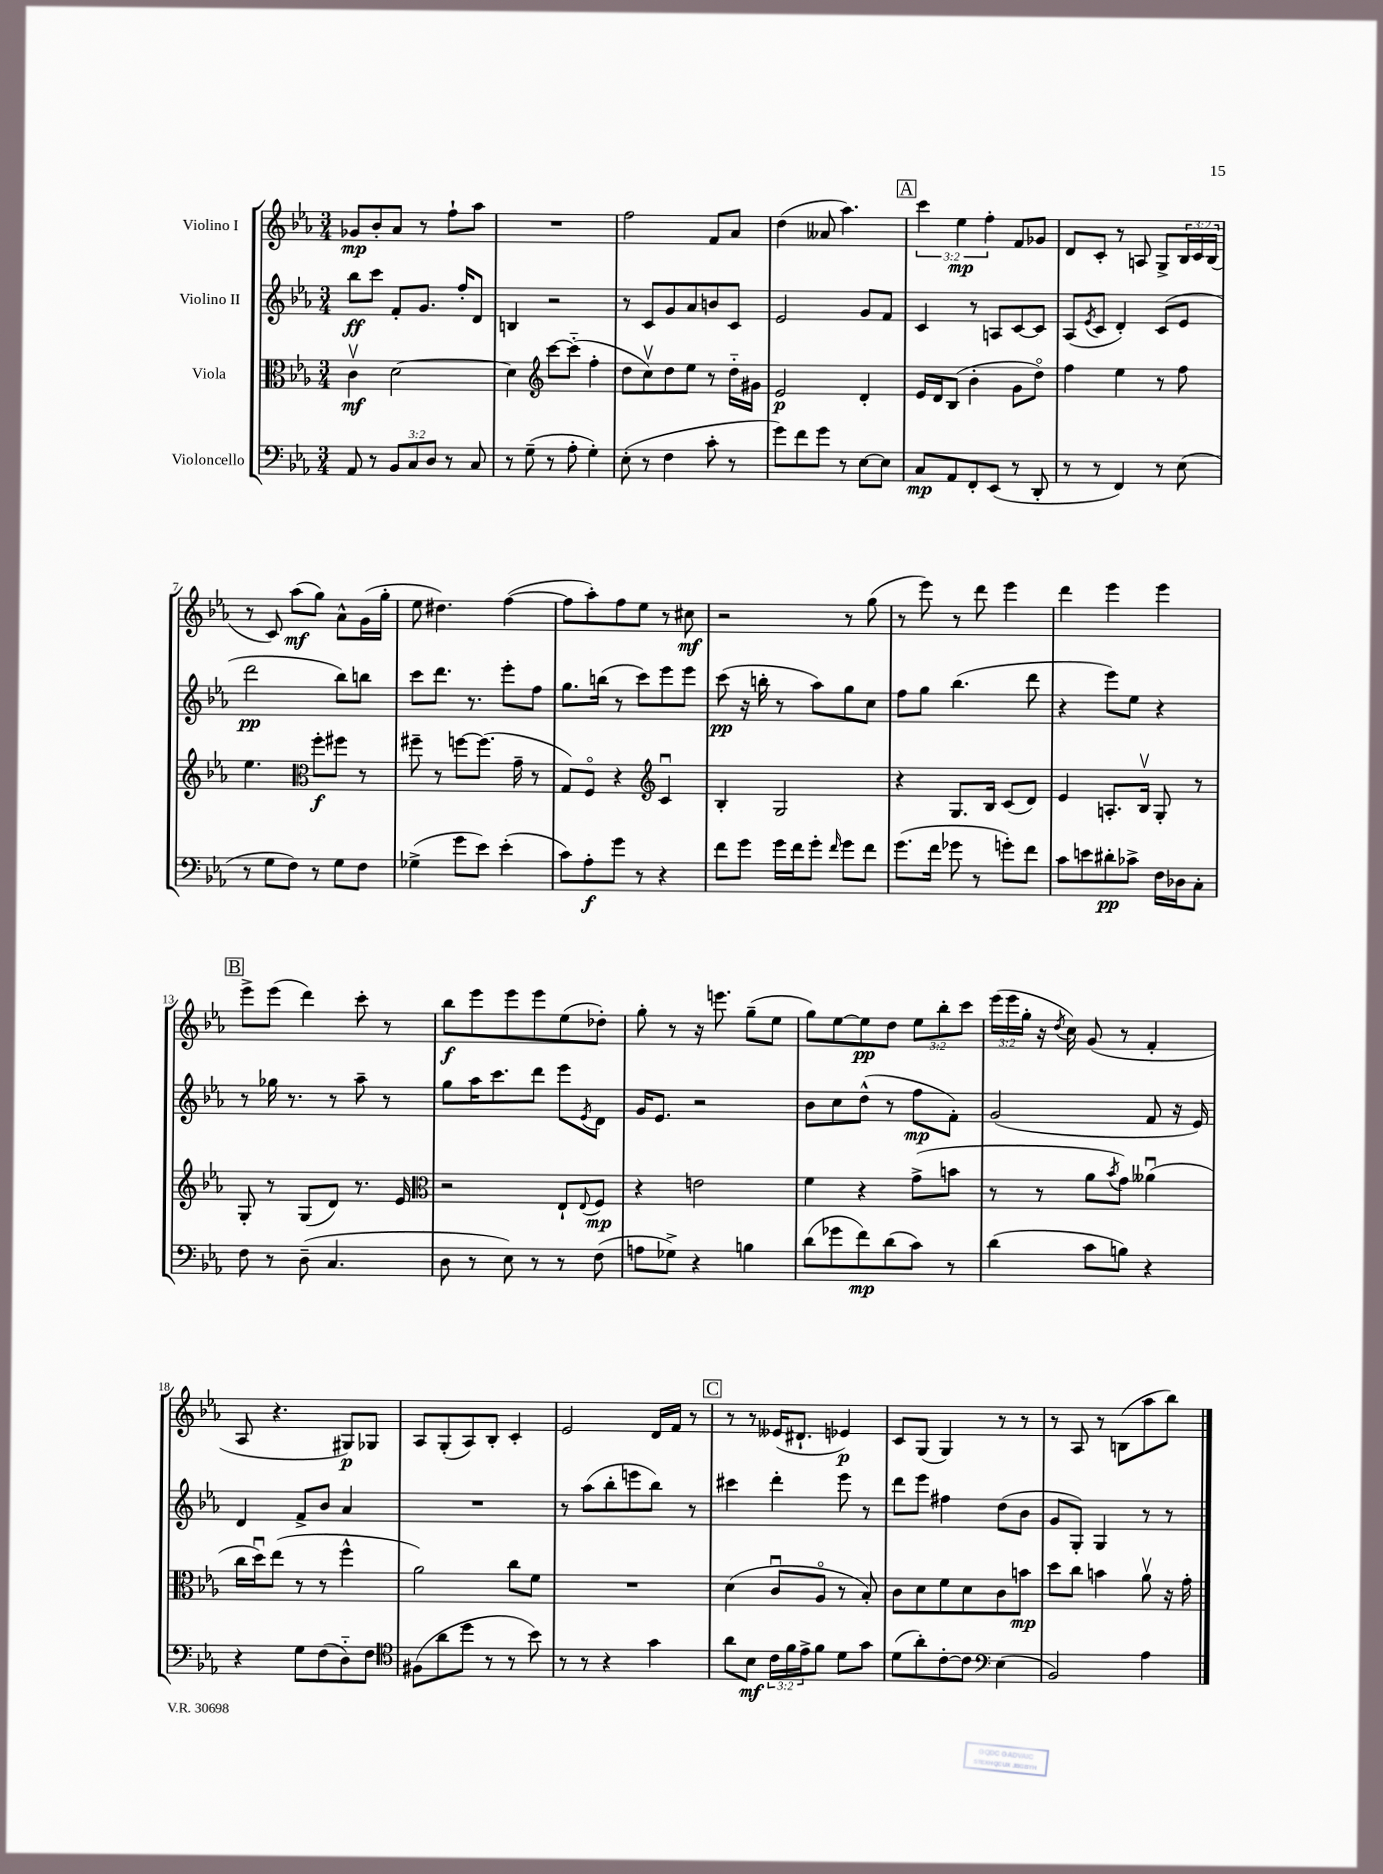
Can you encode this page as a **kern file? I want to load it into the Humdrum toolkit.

**kern	**kern	**kern	**kern
*staff4	*staff3	*staff2	*staff1
*clefF4	*clefC3	*clefG2	*clefG2
*k[b-e-a-]	*k[b-e-a-]	*k[b-e-a-]	*k[b-e-a-]
*M3/4	*M3/4	*M3/4	*M3/4
8AA-	4cv	8bb-	8g-
8r	.	8ccc	8b-'
12BB-	[2d	8f'	8a-
12C	.	.	.
.	.	8.g	8r
12D	.	.	.
8r	.	.	8ff`
.	.	16ff'	.
8C	.	8d	8aa-
=	=	=	=
8r	4d]	4B	2.r
(8G~	.	.	.
*	*clefG2	*	*
8r	[8ccc	2r	.
8A-'	(8ccc'~]	.	.
4G')	4ff'	.	.
=	=	=	=
(8E-'	8dd	8r	2ff
8r	8ccv)	8c	.
4F	8dd	8g	.
.	8ee-	8a-	.
8c'	8r	8b	8f
8r	16dd'~	8c	8a-
.	16g#	.	.
=	=	=	=
8g)	2e-	2e-	(4dd
8f	.	.	.
8g	.	.	8a--
8r	.	.	4.aa-)
[8E-	4d'	8g	.
8E-]	.	8f	.
=	=	=	=
8C	16e-	4c	6ccc
.	16d	.	.
8AA-	(8B-	.	.
.	.	.	6ee-
8FF'	4b-'	8r	.
.	.	.	6ff'
(8EE-	.	8A	.
8r	8g	[8c	8f
8DD'	8ddo)	8c]	8g-
=	=	=	=
8r	4ff	(8A-	8d
.	.	8qe-	.
8r	.	8c	8c'
4FF)	4ee-	4d')	8r
.	.	.	8A
8r	8r	(8c	8G^
(8E-	8ff	8e-	24B-
.	.	.	24c
.	.	.	(24B-
=	=	=	=
8r	4.ee-	2ddd	8r
8G	.	.	8c)
8F)	.	.	(8aa-
*	*clefC3	*	*
8r	8ff'	.	8gg)
8G	8ff#	8bb-)	8a-^^
8F	8r	8bb	(16g
.	.	.	16gg'
=	=	=	=
(4G-^	8ff#~	8ccc	8ee-
.	8r	8.ddd	4.dd#)
8g	[8ff	.	.
.	.	8.r	.
8e-)	(8.ff]	.	.
(4e-'	.	8eee-'	([4ff
.	16g~	.	.
.	8r	8ff	.
=	=	=	=
8c)	8G)	8.gg	8ff]
8A-'	8Fo	.	8aa-')
.	.	(16bb	.
8g	4r	8r	8ff
8r	.	8ccc)	8ee-
*	*clefG2	*	*
4r	4cu	8eee-	8r
.	.	8eee-	8cc#
=	=	=	=
8f	4B-'	(8ccc	2r
8g	.	16r	.
.	.	16bb'	.
16g	2G	8r	.
16f	.	.	.
8g'	.	8aa-)	.
16qqf	.	.	.
8g	.	8gg	8r
8f	.	8cc	(8gg
=	=	=	=
(8.g	4r	8ff	8r
.	.	8gg	8eee-)
16f	.	.	.
8g-	8.G	(4.bb-	8r
8r	.	.	8ddd
.	16B-	.	.
8g')	(8c	.	4eee-
8f	8d)	8ddd	.
=	=	=	=
8c	4e-	4r	4ddd
8e	.	.	.
8d#'	8.A'	8eee-)	4eee-
8c-^	.	8ee-	.
.	16B-v	.	.
16F	8G'	4r	4eee-
16D-	.	.	.
8C'	8r	.	.
=	=	=	=
8F	8G'	8r	8eee-^
8r	8r	16gg-	(8eee-
.	.	8.r	.
(8D~	(8G	.	4ddd)
4.C	8d)	8r	.
.	8.r	8aa-~	8ccc'
.	.	8r	8r
.	16e-	.	.
=	=	=	=
*	*clefC3	*	*
8D	2r	8gg	8bb-
8r	.	16aa-	8eee-
.	.	8.ccc	.
8E-)	.	.	8eee-
8r	.	8ddd	8eee-
8r	8E-`	8eee-	(8ee-
.	8qqE-	8qe-	.
(8F	8F	8d	8dd-')
=	=	=	=
8A	4r	16g	8gg'
.	.	8.e-	.
8G-^)	.	.	8r
4r	2e	2r	16r
.	.	.	8.eee
4B	.	.	(8gg~
.	.	.	8ee-
=	=	=	=
(8d	4f	8b-	8gg)
8g-	.	8cc	[8ee-
8f)	4r	(8dd^^	8ee-]
(8d	.	8r	8dd
8c)	(8g^	8ff	12ee-
.	.	.	12bb-'
8r	8b	8f')	.
.	.	.	12ccc
=	=	=	=
(4d	8r	(2g	(24eee-
.	.	.	24eee-
.	.	.	24gg'
.	8r	.	16r
.	.	.	8qdd
.	.	.	16cc)
8c	8a-	.	(8g
.	8qb-	.	.
8B)	8g)	.	8r
4r	(4a--u	8f	4f'
.	.	16r	.
.	.	16e-)	.
=	=	=	=
4r	16cc	4d	8A-
.	16ddu)	.	.
.	(8ee-	.	4.r
8G	8r	8f^	.
(8F	8r	8b-	.
8D'~)	4ff^^	4a-	8G#)
8F	.	.	8G-
=	=	=	=
*clefC4	*	*	*
(8F#	2a-)	2.r	8A-
8a-	.	.	(8G'
8dd	.	.	8A-)
8r	.	.	8B-'
8r	8cc	.	4c'
8b-)	8f	.	.
=	=	=	=
8r	2.r	8r	2e-
8r	.	(8aa-	.
4r	.	8bb-'	.
.	.	8eee	.
4g	.	8bb-)	16d
.	.	.	16f
.	.	8r	8r
=	=	=	=
8a-	(4d	4ccc#	8r
8B-	.	.	8r
24c	8cu	4ddd'	(16e--
24f	.	.	.
.	.	.	8.d#`
24e-^	.	.	.
8f	8A-o	.	.
8d	8r	8eee-	4e-)
8g	8B-')	8r	.
=	=	=	=
(8d	8c	8ddd	8c
8a-')	8d	8eee-	(8G
[8c'	8f	4ff#	4G)
8c]	8d	.	.
*clefF4	*	*	*
(4E-	8c	(8dd	8r
.	8b	8b-	8r
=	=	=	=
2BB-)	8dd	8g	8r
.	8cc	8G')	8A-
.	4b	4G	8r
.	.	.	(8B
4A-	8a-v	8r	8aa-
.	16r	8r	8bb-)
.	16g'	.	.
==	==	==	==
*-	*-	*-	*-
